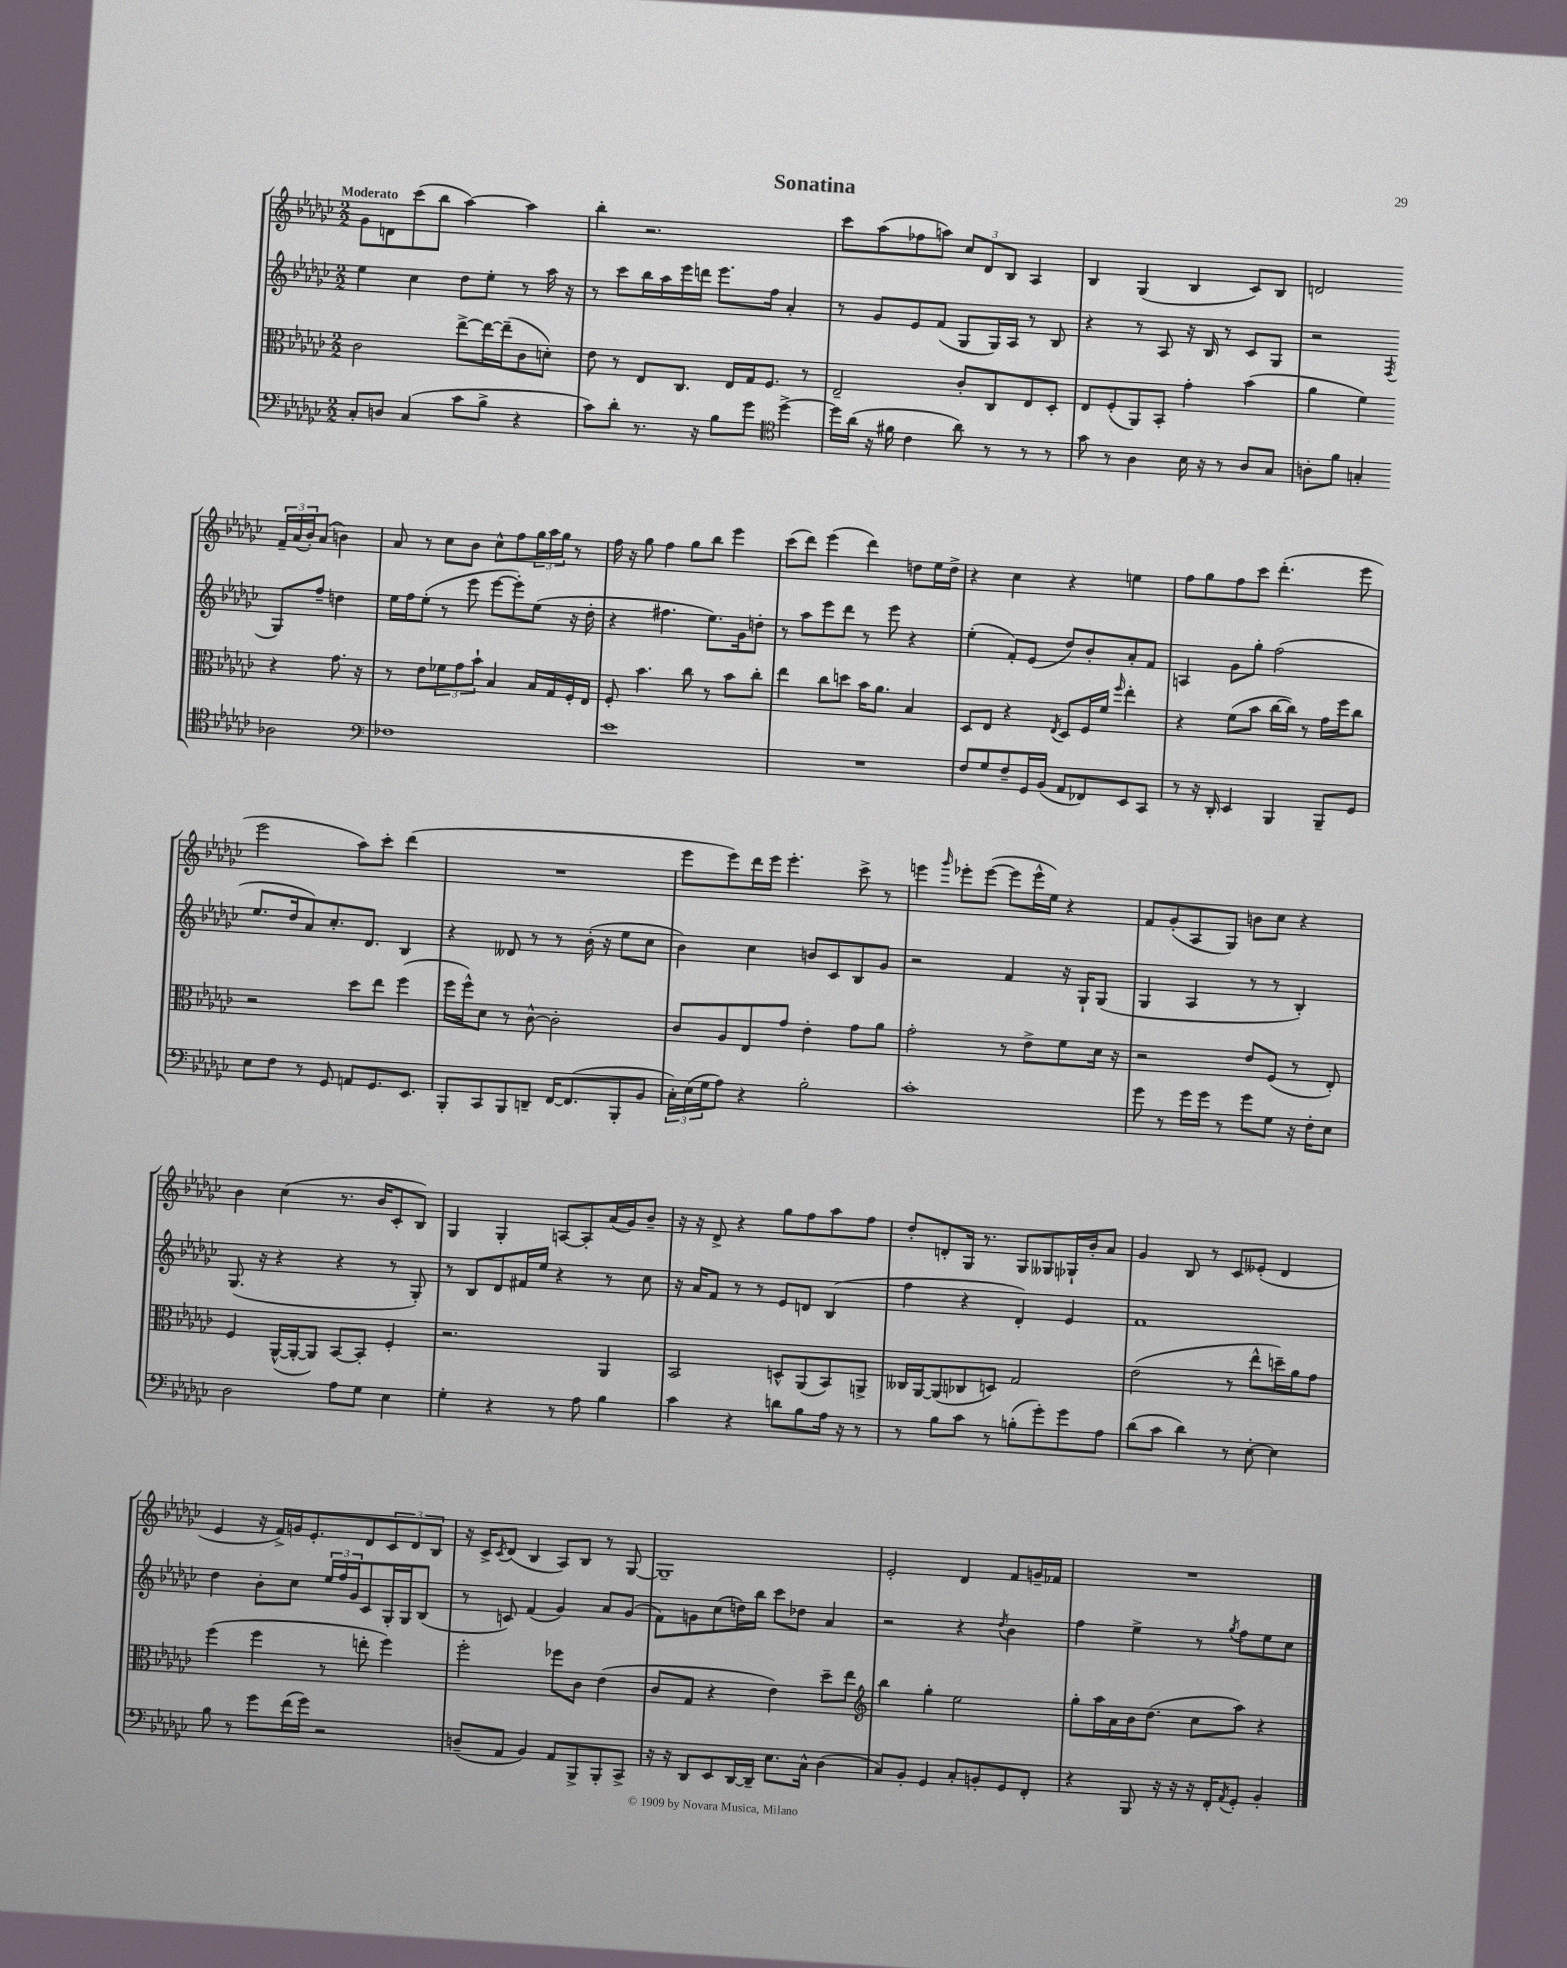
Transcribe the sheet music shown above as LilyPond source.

\header { title = "Sonatina" }
<<
\new StaffGroup <<
\new Staff = "s0" {
    \clef treble \key ges \major \numericTimeSignature \time 2/2 \tempo "Moderato"
    ges'8 d'8 ces'''8( bes''8 aes''4~) aes''4 |
    bes''4-. r2. |
    ces'''8 aes''8( fes''8 a''8) \tuplet 3/2 { ces''8 des'8 bes8 } aes4 |
    bes4 ges4( bes4 ces'8) bes8 |
    d'2 \tuplet 3/2 { f'16-- aes'16( bes'16-.) } aes'8( b'4) |
    aes'8 r8 ces''8 bes'8 ces''8-^ f''8 \tuplet 3/2 { ges''16 aes''16 ges''16 } r8 |
    f''16 r16 ges''8 f''4 ges''8 bes''8 ees'''4 |
    ces'''8( des'''8) ees'''4( des'''4) d''8 ees''16 d''16-> |
    r4 ces''4 r4 e''4 |
    f''8 ges''8 f''8 ces'''8 des'''4.-.( ees'''8 |
    ees'''2 aes''8) ces'''8-. des'''4( |
    R1 |
    ees'''8 ees'''8) des'''16 ees'''16 ees'''4.-. ces'''8-> r8 |
    e'''4 \grace { ges'''16 } ees'''8-. ees'''8~( ees'''8 ees'''16-^ ees''16) r4 |
    f'8 ges'8-.( aes8 ges8) b'8 ces''8 r4 |
    bes'4 ces''4( r8. bes'16 ces'8-. bes8) |
    ges4 ges4-. a8~ a8-. aes'16( ges'16) bes'8-- |
    r16 r16 des'8-> r4 ges''8 f''8 aes''8 f''8 |
    des''8-. d'8-. ges16 r8. ges8 geses8 ges16-! bes'16-. aes'8 |
    ges'4 bes8 r8 ces'8 eeses'8-.( des'4 |
    ees'4 r16 f'16->) g'16 ees'8.-. des'8 \tuplet 3/2 { ces'8 des'8 bes8 } |
    r16 ces'16-> \acciaccatura { ces'8 } des'8( bes4 aes8) bes8 r8 ges8~ |
    ges1-- |
    ees'2-. des'4 f'8 g'16-- fes'16 |
    R1 \bar "|." |
}
\new Staff = "s1" {
    \clef treble \key ges \major \numericTimeSignature \time 2/2
    ees''4 ces''4 des''8 ees''8-. r8 aes''16 r16 |
    r8 ces'''8 bes''16 aes''16 ees'''16 d'''16 ees'''8. f''16 aes'4-. |
    r8 ges'8 ees'8 f'8( ges8 ges16) aes16 r8 bes8 |
    r4 r8 aes8 r16 bes16 r8 ces'8 ges8 |
    r2 \acciaccatura { f8 } ges8 f''8-- d''4 |
    ees''16 f''16 ees''8-.( r8 ees'''8 ees'''8~ ees'''8-.) ees''8( r16 des''16-. |
    r4 fis''4. ees''8.) ges'16 d''8-. |
    r8 aes''8 ees'''8 des'''8 r8 ees'''8 r4 |
    ees''4-.( f'8-.) ees'8( des''8) bes'8-. aes'8-. f'8 |
    a4 ges'8 ges''8-. f''2( |
    ees''8. des''16 aes'8) ces''8.-. des'8. bes4 |
    r4 deses'8 r8 r8 bes'16-.( r16 ees''8 ces''8 |
    bes'4) ces''4 b'8 ces'8 bes8 ges'8 |
    r2 f'4 r16 ges16-! ges8( |
    ges4 aes4 r8 r8 bes4-.) |
    ges8.( r16 r4 r4 r8 ges8-.) |
    r8 bes8 des'8 fis'16 ees''16 r4 r8 ces''8 |
    r16 aes'16 f'8 r8 r8 ees'8 d'8 bes4( |
    f''4 r4 des'4-.) ees'4 |
    f'1 |
    des''4 bes'8-. ces''8 \tuplet 3/2 { ees''16 f''16 ges'16 } ces'8 ges16-. ges16 bes8( |
    r8 c'8) f'4( ges'4) aes'8 ges'8( |
    f'8) g'8 ces''8( d''16) bes''16 ces'''8 des''8 aes'4 |
    r2 r4 \acciaccatura { des''8 } bes'4 |
    f''4 ees''4-> r8 \acciaccatura { ges''8 } f''8 ees''8 ces''8 \bar "|." |
}
\new Staff = "s2" {
    \clef alto \key ges \major \numericTimeSignature \time 2/2
    ces'2 ees''8~-> ees''16~ ees''16--( ces'8 d'8-.) |
    ees'8 r8 ees8 ces8. ees16 ges16 f8. r8 |
    ees2-- ces'8-. ces8 ees8 des8-. |
    ees8 f8-.( aes,8) bes,8-. ges'4-. bes'4( |
    aes'4 f'4) r4 ges'8. r16 |
    r8 ees'8 \tuplet 3/2 { fes'8 ges'8 bes'8-! } bes4 bes16 ges16 f16-. ees16 |
    f8-. bes'4. ces''8 r8 bes'8 ces''8-. |
    ees''4 ces''8 d''8 bes'16 aes'8. bes4 |
    des8 ees8 r4 \acciaccatura { ees8 } des8 f16 f'16 \grace { f''16 } ees''4-. |
    r4 f'8( bes'8 ces''16~ ces''16) r8 ges'16 f''16 ces''8 |
    r2 des''8 ees''8 f''4( |
    f''16 f''16-^) des'8 r8 ces'8~-^ ces'2-. |
    ces'8 aes8 ees8 ges'8 ees'4-. ges'8 aes'8 |
    ges'2-. r8 ees'8-> f'8 des'16 r16 |
    r2 ees'8 f8( r8 ees8-.) |
    f4 aes,16~-^( aes,16~-. aes,8) bes,8~ bes,8-. f4-. |
    r2. aes,4 |
    bes,2 d8-^ aes,8( bes,8) a,8-> |
    ceses16 aes,16~ aes,8( ces8 d8) ges2 |
    ees'2( r8 ees''8-^ d''16--) aes'16 ges'8 |
    f''4( f''4 r8 e''8-. f''4) |
    f''2-. fes''8 ces'8 ees'4( |
    ces'8 ges8 r4 ees'4) des''8-- ees''8 |
    \clef treble bes''4 ges''4-. ees''2 |
    ges''8-. aes''16 aes'16 bes'16 des''8.( ces''8 aes''8) r4 \bar "|." |
}
\new Staff = "s3" {
    \clef bass \key ges \major \numericTimeSignature \time 2/2
    ces8-. d8 ces4( ces'8 bes8-> r4 |
    ces'8) des'8-. r8. r16 bes8 ges'8 \clef tenor des''4~-> |
    des''16 aes'16( r16 fis'16 ces'4 aes'8) r8 r8 r8 |
    ges'8 r8 aes4 bes16 r16 r8 aes8 ges8 |
    a8-. f'8 g4-. aes2 |
    \clef bass fes1 |
    ees'1 |
    R1 |
    f8 ges8 f8-- ges,16 bes,16( aes,8 fes,8) ees,8 ces,8 |
    r8 r16 des,16-. ees,4 bes,,4 bes,,8-- ges,8 |
    ees8 f8 r8 ges,8 a,8 ges,8. ees,8. |
    bes,,8-. ces,8 bes,,8 d,8-- f,16~ f,8.( bes,,8-. bes,8 |
    \tuplet 3/2 { ces16-.) ees16( ges16 } aes8) r4 bes2-. |
    ces'1-. |
    ges'8 r8 ges'16 ges'16 r8 ges'8 ges8 r16 f16-. ees8 |
    des2 aes8 ges8 ees4 |
    ges4-. r4 r8 aes8 bes4 |
    ces'4 r4 d'8 bes8 aes16 r16 r8 |
    r8 bes8 ces'8 r8 b8-.( ges'8-.) ges'8 aes8 |
    des'8( ces'8 des'4) r8 ees8~-. ees4 |
    bes8 r8 ges'8 f'16( ges'16) r2 |
    d8--( aes,8 bes,4) aes,8 bes,,8-> bes,,8-. ces,8-> |
    r16 r16 des,8 ees,8 des,16~ des,16-- ees8. ces16-^ des4( |
    ces8) bes,8-. ges,4 ces8-. b,8-. ges,8 f,8-. |
    r4 bes,,8 r16 r16 r16 f,16-. \acciaccatura { aes,8 } ges,8-. bes,4-. \bar "|." |
}
>>
>>
\layout { \context { \Score \remove "Bar_number_engraver" } }
